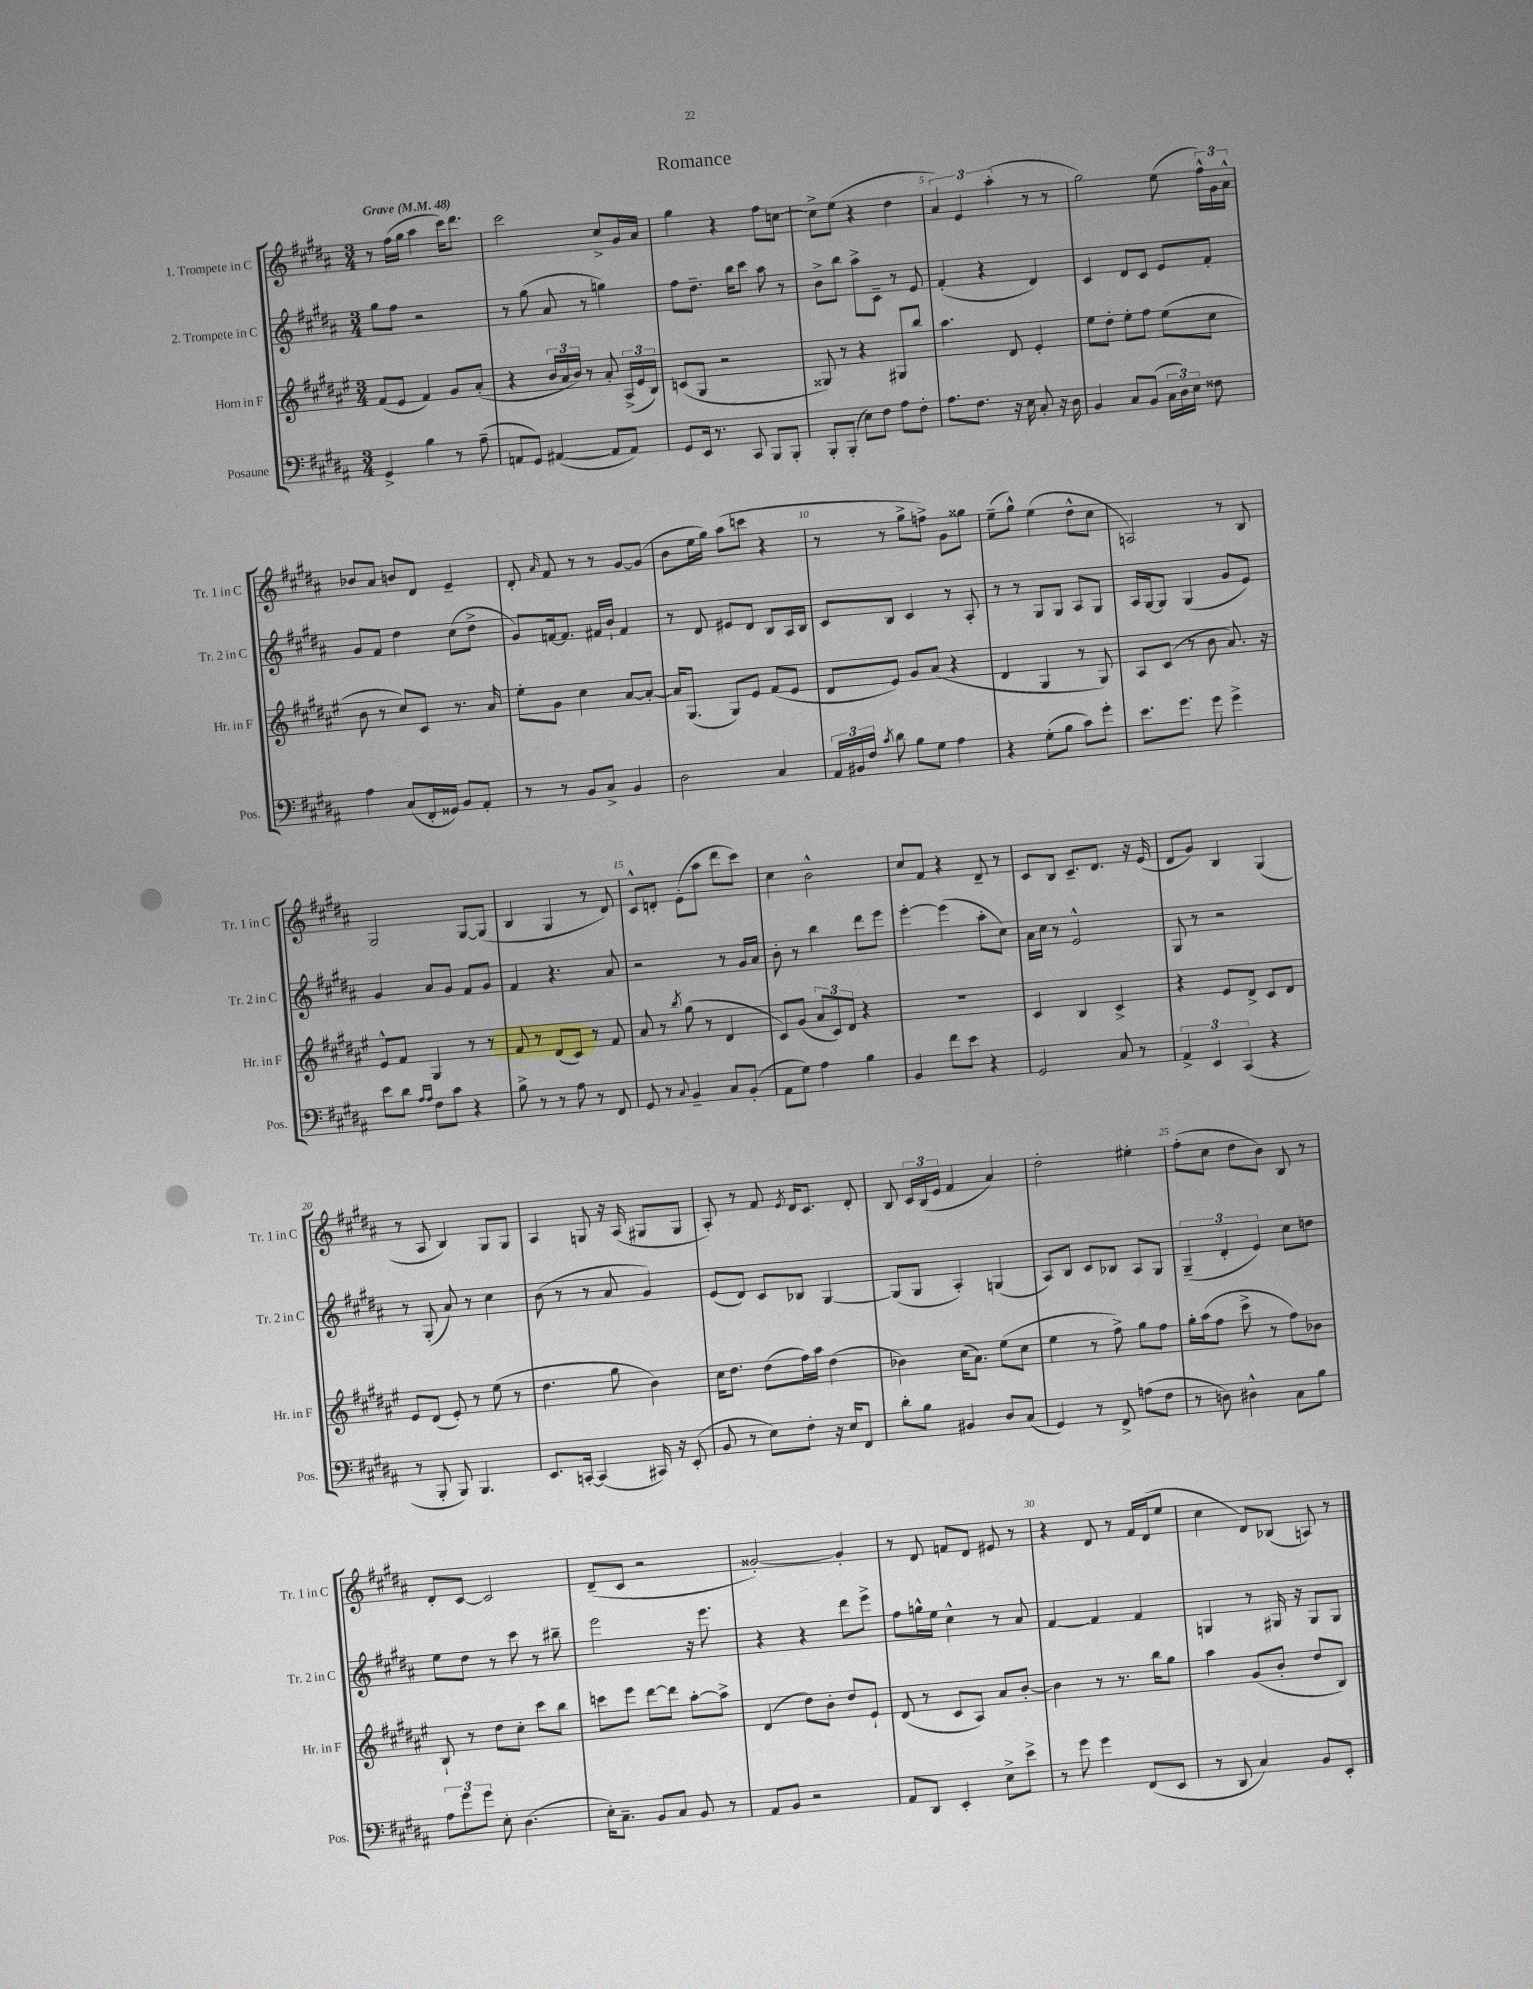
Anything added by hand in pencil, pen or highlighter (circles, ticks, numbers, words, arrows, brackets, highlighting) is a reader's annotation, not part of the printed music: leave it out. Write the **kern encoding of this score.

**kern	**kern	**kern	**kern
*staff4	*staff3	*staff2	*staff1
*clefF4	*clefG2	*clefG2	*clefG2
*k[f#c#g#d#a#]	*k[f#c#g#d#a#e#]	*k[f#c#g#d#a#]	*k[f#c#g#d#a#]
*M3/4	*M3/4	*M3/4	*M3/4
*MM48	*MM48	*MM48	*MM48
4GG#^/	(8f#/L	8gg#\L	8r
.	8e#/J	8ff#\J	(16ff#\LL
.	.	.	16gg#\JJ
4B\	4f#/)	2r	4aa#\
8r	8g#/L	.	16ccc#\LK)
.	.	.	8.ddd#\J
(8A#~\	(8a#'/J	.	.
=	=	=	=
8AA/L	4r	8r	2ccc#\
8GG#/J)	.	(8gg#\	.
([4AA#/	24b/LL	8a#/	.
.	24a#/	.	.
.	24b/JJ)	.	.
.	8r	8r	.
8AA#/]L	8a#'/	4gg\)	8cc#^/L
8AA#/J)	(24A#^/LL	.	16g#/L
.	24e#/	.	.
.	.	.	16a#/JJ
.	24B/JJ)	.	.
=	=	=	=
8GG#/L	(8c/L	8ff#\L	4gg#\
16EE/Jk	8G#/J	8.dd#~\J	.
8.r	.	.	.
.	2r	.	4r
.	.	16bb\LK	.
8CC#/	.	8ccc#\J	.
8BBB/L	.	8aa#\	8ff#\L
8BBB'/J	.	8r	[8cc\J
=	=	=	=
8BBB'/L	8G##/)	8b^\L	8cc^\]L
(8BBB'/J	8r	8bb\J	(8ee\J
8E\L)	4r	8aa#^\L	4r
8F#\J	.	8c#~\J	.
8A#\L	8G#/L	8r	4dd#\
8F#'\J	8bb/J	8e/	.
=	=	=	=
8.A#\L	4.aa#\	(4f#'/	6a#/)
.	.	.	6e/
8.F#\J	.	.	.
.	.	4r	.
.	.	.	(6aa#'\
16r	8d#/	.	.
16E\	.	.	.
8C#'/	4e#'/	4d#/)	8r
16r	.	.	8r
16D#\	.	.	.
=	=	=	=
4BB/	8ee#\L	4c#/	2gg#\)
.	8dd#'\J	.	.
8C#/L	8ee#'\L	8d#/L	.
(8BB/J	8ff#\J	8c#/J	.
24C#\LL	(8ee#\L	8e/L	(8ee\
24D#\)	.	.	.
24E\JJ	.	.	.
8F##\	8cc#\J	8f#'/J	24ff#^^\LL)
.	.	.	24g#\
.	.	.	24a#^^\JJ
=	=	=	=
4A#\	8b\	8g#/L	8b-/L
.	8r	8f#/J	8a#/J
(8C#/L	8cc#/L)	4dd#\	8b/L
16FF#'/L	8c#/J	.	8d#/J
16GG##/JJ)	.	.	.
8BB/L	8.r	(8cc#\L	4e~/
8AA#'/J	.	8dd#^\J	.
.	16a#/	.	.
=	=	=	=
8r	8ee#'\L	8g#/L)	8d#'/
.	.	.	16qqa#/
8r	8g#\J	[16f/k	8f#/
.	.	8.f/]J	.
8BB/L	4cc#\	.	8r
8C#^/J	.	16f#/LL	8r
.	.	16b`/JJ	.
4BB/	[8a#/L	4f#/	[8g#/L
.	8a#'/_J	.	(8g#/]J
=	=	=	=
2D#\	16a#/]LK	8r	8b\L
.	(8.G#/J	.	.
.	.	8d#/	16ee\L
.	.	.	16gg#\JJ)
.	8G#/L)	8e#/L	(8aa#\L
.	8e#/J	8d#/J	8ccc\J
4C#/	(8f#/L	8B/L	4r
.	8e#/J	16A#/L	.
.	.	16B/JJ	.
=	=	=	=
24AA#/LL	8d#/L	8c#/L	8r
24BB#/	.	.	.
24F#/JJ	.	.	.
8qc#/	.	.	.
8d#\	8e#/J)	8B/J	8r
8B\L	8g#/L	4c#/	8gg#^\L
8G#\J	(8a#/J	.	8ff^\J)
4A#\	4r	8r	8g#\L
.	.	8A#'/	8gg##\J
=	=	=	=
4r	4d#/	8r	(8ee~\L
.	.	8r	8gg#^^\J)
(8G#'\L	4G#/	8G#/L	(4ee\
8B\J	.	8G#/J	.
8c#\L)	8r	8A#/L	8dd#^^\L
8g#'\J	8G#/)	8G#/J	8cc#\J
=	=	=	=
8.e\L	8A#/L	16A#/LL	2A/)
.	.	[16G#/J	.
.	(8c#/J	8G#/]J	.
8.g#\J	.	.	.
.	8r	(4G#/	.
8g#\	8b\	.	.
4g#^\	8.a#/)	8g#/L	8r
.	.	8e/J)	8B/
.	16r	.	.
=	=	=	=
8e\L	8e#^^/L	4g#/	2G#/
8d#\J	8f#/J	.	.
16qqA#/LL	.	.	.
16qqA#/JJ	.	.	.
8F#\L	4G#/	8a#/L	.
8c#\J	.	8g#/J	.
4r	8r	8f#/L	[8G#/L
.	8r	8g#/J	(8G#/]J
=	=	=	=
8B^\	8f#/	4f#/	4B/
8r	8r	.	.
8r	(8d#/L	4.r	4G#/
8A#\	8c#/J)	.	.
8r	8r	.	8r
8FF#/	8f#/	8a#/	8d#/)
=	=	=	=
8GG#/	8a#/	2r	8c#^^/L
8r	8r	.	8d'/J
8qqC#/	8qbb/	.	.
4BB~/	(8gg#\	.	(8e'\L
.	8r	.	8aa#\J
8C#/L	4d#/	8r	8ddd#\L
(8BB'/J	.	16g#/LL	8ccc#\J)
.	.	16a#/JJ	.
=	=	=	=
8AA#\L	8c#/L)	8b'\	4cc#\
8G#\J)	(8g#/J	8r	.
4A#\	12a#/L	4bb\	2b^^\
.	12c#/)	.	.
.	12d#/J	.	.
4B\	4r	8ddd#\L	.
.	.	8eee\J	.
=	=	=	=
4BB/	2.r	[4eee'\	8cc#/L
.	.	.	8f#/J
8f#\L	.	(4eee\]	4r
8e\J	.	.	.
4r	.	8aa#'\L	8d#~/
.	.	8cc#\J)	8r
=	=	=	=
2GG#/	4c#/	16a#\LL	8c#/L
.	.	16cc#\JJ	.
.	.	8r	8B/J
.	4B/	2e^^/	8.c#~/L
.	.	.	8.d#/J
8C#/	4c#^/	.	.
8r	.	.	16r
.	.	.	(16e/
=	=	=	=
6AA#^/	4r	8G#/	8d#/L
.	.	8r	8g#/J)
6EE/	.	.	.
.	8e#/L	2r	4B/
(6CC#/	.	.	.
.	8d#^/J	.	.
4r	8c#/L	.	(4G#/
.	8d#/J	.	.
=	=	=	=
8r	8e#/L	8r	8r
8BBB'/	(8d#/J	(8G#'/	8A#/
8BBB/)	8e#'/)	8a#/)	4B/)
4.BBB/	8r	8r	.
.	(8ee#\	4cc#\	8G#/L
.	8r	.	8G#/J
=	=	=	=
8.EE/L	4.dd#\	(8b\	4A#/
.	.	8r	.
[16CC'/Jk	.	.	.
(4CC/]	.	8r	8G/
.	8gg#\	8a#/	16r
.	.	.	(16A#/
16CC#/)	4b\)	4g#/)	8G#/L
16r	.	.	.
(8EE'/	.	.	8G#/J
=	=	=	=
8BB/	16cc#\LK	(8e/L	8A#'/)
.	8.dd#\J	.	.
8r	.	8d#/J)	8r
8E\L)	(8dd#\L	8c#/L	8f#/
.	.	.	8qe/
8F#'\J	16ff#\L)	8B-/J	16d#/LK
.	16aa#\JJ	.	8.c#/J
16r	(4dd#\	[4G#/	.
16E/LK	.	.	.
8FF#/J	.	.	8d#'/
=	=	=	=
8d#'\L	4b-\)	(8G#/]L	8B/
8B\J	.	8G#/J	24c#/LL
.	.	.	(24B/
.	.	.	24e/JJ
4BB#/	(16cc#\LK	4A#'/)	4f#/
.	8.a#\J)	.	.
8D#/L	(8ee#\L	(4G/	4a#/)
(8C#/J	8cc#\J	.	.
=	=	=	=
4GG#/)	4ee#\	8A#/L)	2dd#'\
.	.	8B/J	.
8r	8r	8c#/L	.
8FF#^/	8ff#^\)	8B-/J	.
(8A\L	8gg#\L	8A#/L	4ee#'\
8F#\J	8ff#\J	8G#/J	.
=	=	=	=
8r	16gg#'\LL	(6G#~/	(8ff#'\L
.	(16aa#\J	.	.
8D\)	8ff#\J	.	8cc#\J
.	.	6d#'/	.
4D#^^\	8ccc#^\	.	8dd#\L
.	.	6e/)	.
.	8r	.	8b\J)
8C#\L	8ff#\L)	8cc#\L	8B/
8B\J	8b-\J	8dd\J	8r
=	=	=	=
12A#\L	8B`/	8ee\L	8d#'/L
12g#\	.	.	.
.	8r	8dd#\J	[8c#/J
12g#\J	.	.	.
8E'\	8dd#\L	8r	2c#/]
(4.D#\	8cc#'\J	8ccc#\	.
.	8ccc#\L	8r	.
.	8bb\J	8bb#~\	.
=	=	=	=
16E'\LK)	8ccc\L	2eee\	(8d#~/L
8.C#~\J	.	.	.
.	8eee#\J	.	8c#/J
8BB/L	[8ddd#\L	.	2r
8C#/J	8ddd#\]J	.	.
8BB/	[8aa#'\L	16r	.
.	.	8.eee\	.
8r	8aa#^\]J	.	.
=	=	=	=
8AA#/L	(4d#/	4r	[2g##'/)
8BB/J	.	.	.
2r	8dd#\L)	4r	.
.	8b'\J	.	.
.	8dd#/L	8ddd#\L	4g##'/]
.	8e#`/J	8eee^\J	.
=	=	=	=
8AA#/L	(8d#/	8ff#\L	8r
8DD#/J	8r	16gg^^\L	8d#/
.	.	16ee\JJ	.
4EE'/	8c#/L	4cc#^^\	8f/L
.	8A#/J)	.	8d#/J
8E^\L	8a#/L	8r	8e#/
8e^\J	[8b'/J	8a#/	8r
=	=	=	=
8r	4b\]	[4f#/	4r
8g#\	.	.	.
4g#\	8r	4f#/]	8d#/
.	8.r	.	8r
(8FF#/L	.	4f#/	16f#/LL
.	16bb\LK	.	(16d#/J
8EE/J	8gg#\J	.	8ee/J
=	=	=	=
8r	4aa#\	4G/	4cc#\
8DD#/	.	.	.
4C#/)	(8g#/L	8r	8d#/L)
.	8b'/J	16G#/	(8B-/J
.	.	16r	.
8BB/L	8dd#/L	8G#/L	8A/)
8EE'/J	8B/J)	8G#/J	8r
==	==	==	==
*-	*-	*-	*-
